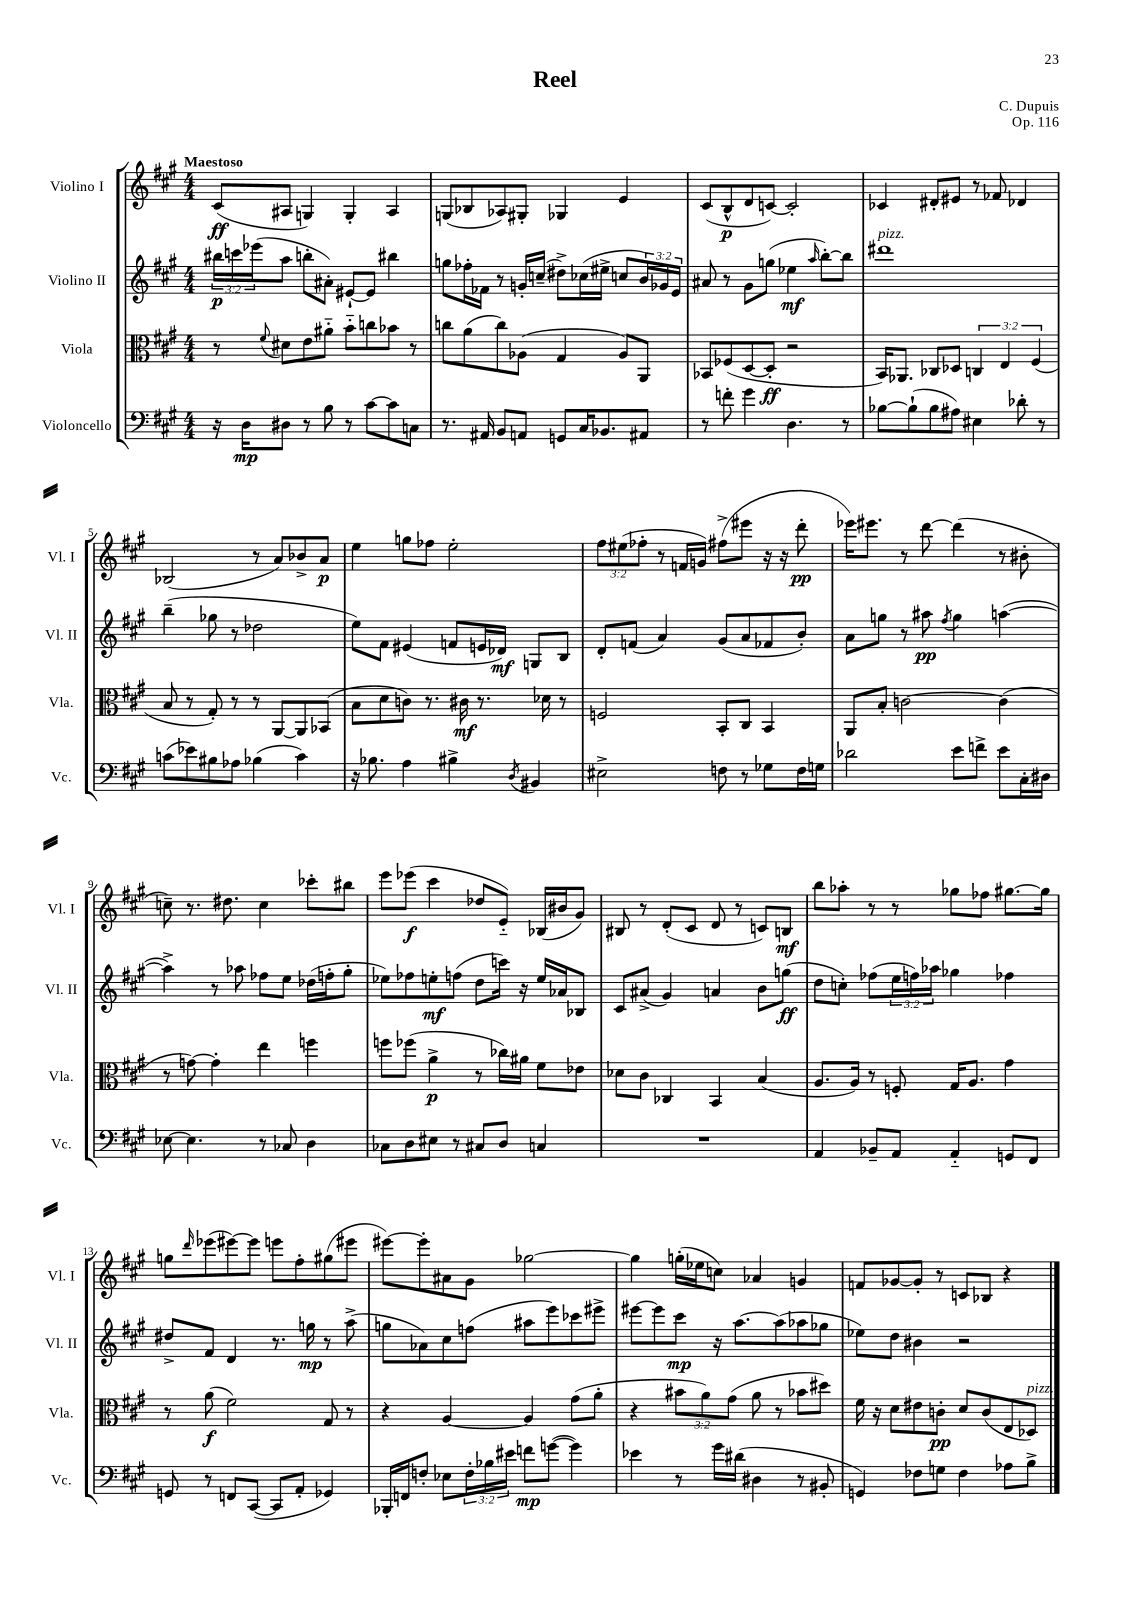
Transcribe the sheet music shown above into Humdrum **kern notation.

**kern	**kern	**kern	**kern
*staff4	*staff3	*staff2	*staff1
*clefF4	*clefC3	*clefG2	*clefG2
*k[f#c#g#]	*k[f#c#g#]	*k[f#c#g#]	*k[f#c#g#]
*M4/4	*M4/4	*M4/4	*M4/4
16r	8r	24bb#	(8c#
.	.	24ccc	.
16D	.	.	.
.	.	(24eee-	.
.	8qqf#	.	.
8D#	8d#	8aa	8A#
8r	8e	8bb'	4G)
8B	8a#'~	8a#')	.
8r	8b'~	[8e#`	4G'
[8c#	8cc	8e#]	.
8c#]	8b-	4bb#	4A#
8C	8r	.	.
=	=	=	=
8.r	8cc	8gg	(8G
.	(8a	16ff-'	8B-
16AA#	.	16f-	.
8BB	8cc)	8r	8A-)
8AA	(8A-	16g'	8G#'
.	.	(16cc~	.
8GG	4G#	8dd#^)	4G-
16C#	.	(16cc-	.
8.BB-	.	16ee#^	.
.	8A-)	8cc	4e
8AA#	8AA	24b)	.
.	.	24g-	.
.	.	24e	.
=	=	=	=
8r	8BB-	8a#	(8c#
8f'	(8F-	8r	8B^^
4g#	[8D	8g#	8d
.	8D']	(8gg	[8c)
4.D	2r	4ee-	2c']
.	.	16qqaa	.
.	.	[8bb')	.
8r	.	8bb]	.
=	=	=	=
[8B-	16BB)	1ddd#	4c-
.	8.AA-	.	.
(8B-`]	.	.	.
8B-	8C-	.	8d#'
8A#)	8D-	.	8e#
4E#	6C	.	8r
.	.	.	8f-
.	6E	.	.
8d-'	.	.	4d-
.	(6F#	.	.
8r	.	.	.
=	=	=	=
(8c	8B	(4bb~	(2B-
8e-)	8r	.	.
8B#	8G#')	8gg-	.
8A-	8r	8r	.
(4B-	8r	2dd-	8r
.	[8AA	.	8a)
4c)	8AA]	.	8b-^
.	(8BB-	.	8a
=	=	=	=
16r	8B	8ee)	4ee
8.B-	.	.	.
.	8d	8f#	.
4A	8c)	(4e#	8gg
.	8.r	.	8ff-
4B#^	.	8f	2ee'
.	16c#	.	.
.	8.r	16e	.
.	.	16d-)	.
8qD	.	.	.
4BB#	.	8G	.
.	16d-	.	.
.	8r	8B	.
=	=	=	=
2E#^	2F	8d'	12ff#
.	.	.	(12ee#
.	.	(8f	.
.	.	.	12ff-'
.	.	4a)	8r
.	.	.	16f
.	.	.	16g)
8F	8BB'	(8g#	(8ff#^
8r	8C#	8a	8eee#
8G-	4BB	8f-	16r
.	.	.	16r
16F	.	8b')	8ddd'
16G	.	.	.
=	=	=	=
2d-	8AA	8a	16eee-)
.	.	.	8.eee#
.	8B'	8gg	.
.	[2c	8r	8r
.	.	8aa#	[8ddd
.	.	8qff#	.
8e	.	4gg	(4ddd]
8f^	.	.	.
8e	(4c]	([4aa	8r
16C#'	.	.	8b#'
16D#	.	.	.
=	=	=	=
[8E-	8r	4aa^])	8cc~)
4.E-]	[8g)	.	8.r
.	4g']	8r	.
.	.	.	8.dd#
.	.	8aa-	.
8r	4ee	8ff-	4cc
8C-	.	8ee	.
4D	4ff	(16dd-	8ccc-'
.	.	16ff'	.
.	.	8gg#'	8bb#
=	=	=	=
8C-	8ff	8ee-)	8eee
8D	(8ff-	8ff-	(8eee-
8E#	4a^	8ee'	4ccc#
8r	.	(8ff	.
8C#	8r	8dd	8dd-
8D	16cc-)	16ccc)	8e'~)
.	16a#	16r	.
4C	8f#	16ee	(16B-
.	.	16a-	16b#
.	8e-	8B-	8g#)
=	=	=	=
1r	8d-	8c#	8B#
.	8c#	(8a#^	8r
.	4C-	4g#)	(8d'
.	.	.	8c#
.	4BB	4a	8d
.	.	.	8r
.	(4B	8b	8c)
.	.	(8gg	8B
=	=	=	=
4AA	8.A	8dd	8bb
.	.	8cc')	8aa-'
.	16A)	.	.
8BB-~	8r	(8ff-	8r
8AA	8F'	24ee	8r
.	.	24ff)	.
.	.	24aa-	.
4AA'~	16G#	4gg-	8gg-
.	8.A	.	.
.	.	.	8ff-
8GG	4g#	4ff-	[8.gg#
8FF#	.	.	.
.	.	.	16gg#]
=	=	=	=
8GG	8r	8dd#^	8gg
.	.	.	16qqddd
8r	(8a	8f#	(8eee-
8FF	2f#)	4d	[8eee#)
([8CC#	.	.	8eee#]
8CC#]	.	8.r	8eee
8AA'	.	.	8ff#'
.	.	16gg	.
4GG-)	8G#	8r	(8gg#
.	8r	(8aa^	8eee#
=	=	=	=
16BBB-'	4r	8gg	[8eee#)
16FF	.	.	.
8F'	.	8a-)	8eee#']
8E-	[4A	8cc#	8a#
24F'	.	(8ff	8g#
24B-	.	.	.
24e#	.	.	.
8f	4A]	8aa#	[2gg-
([8g	.	8eee)	.
4g])	(8g#	8ccc-	.
.	8a'	8eee#^	.
=	=	=	=
4e-	4r	[8eee#	4gg-]
.	.	8eee#]	.
8r	12b#	8ccc#	(16gg'
.	.	.	16ee-
.	12a)	.	.
16g#	.	16r	8cc)
.	(12g#	.	.
(16d#	.	[8.aa	.
4D#	8a	.	4a-
.	8r	(8aa]	.
8r	8b-	8aa-	4g
8BB#'	8dd#)	8gg-	.
=	=	=	=
4GG)	16f#	8ee-)	8f
.	16r	.	.
.	8d	8dd	[8g-
8F-	8e#	4b#	8g-']
8G	8c'	.	8r
4F-	8d	2r	8c
.	(8c	.	8B-
8A-	8E	.	4r
8B^	8D-)	.	.
==	==	==	==
*-	*-	*-	*-
